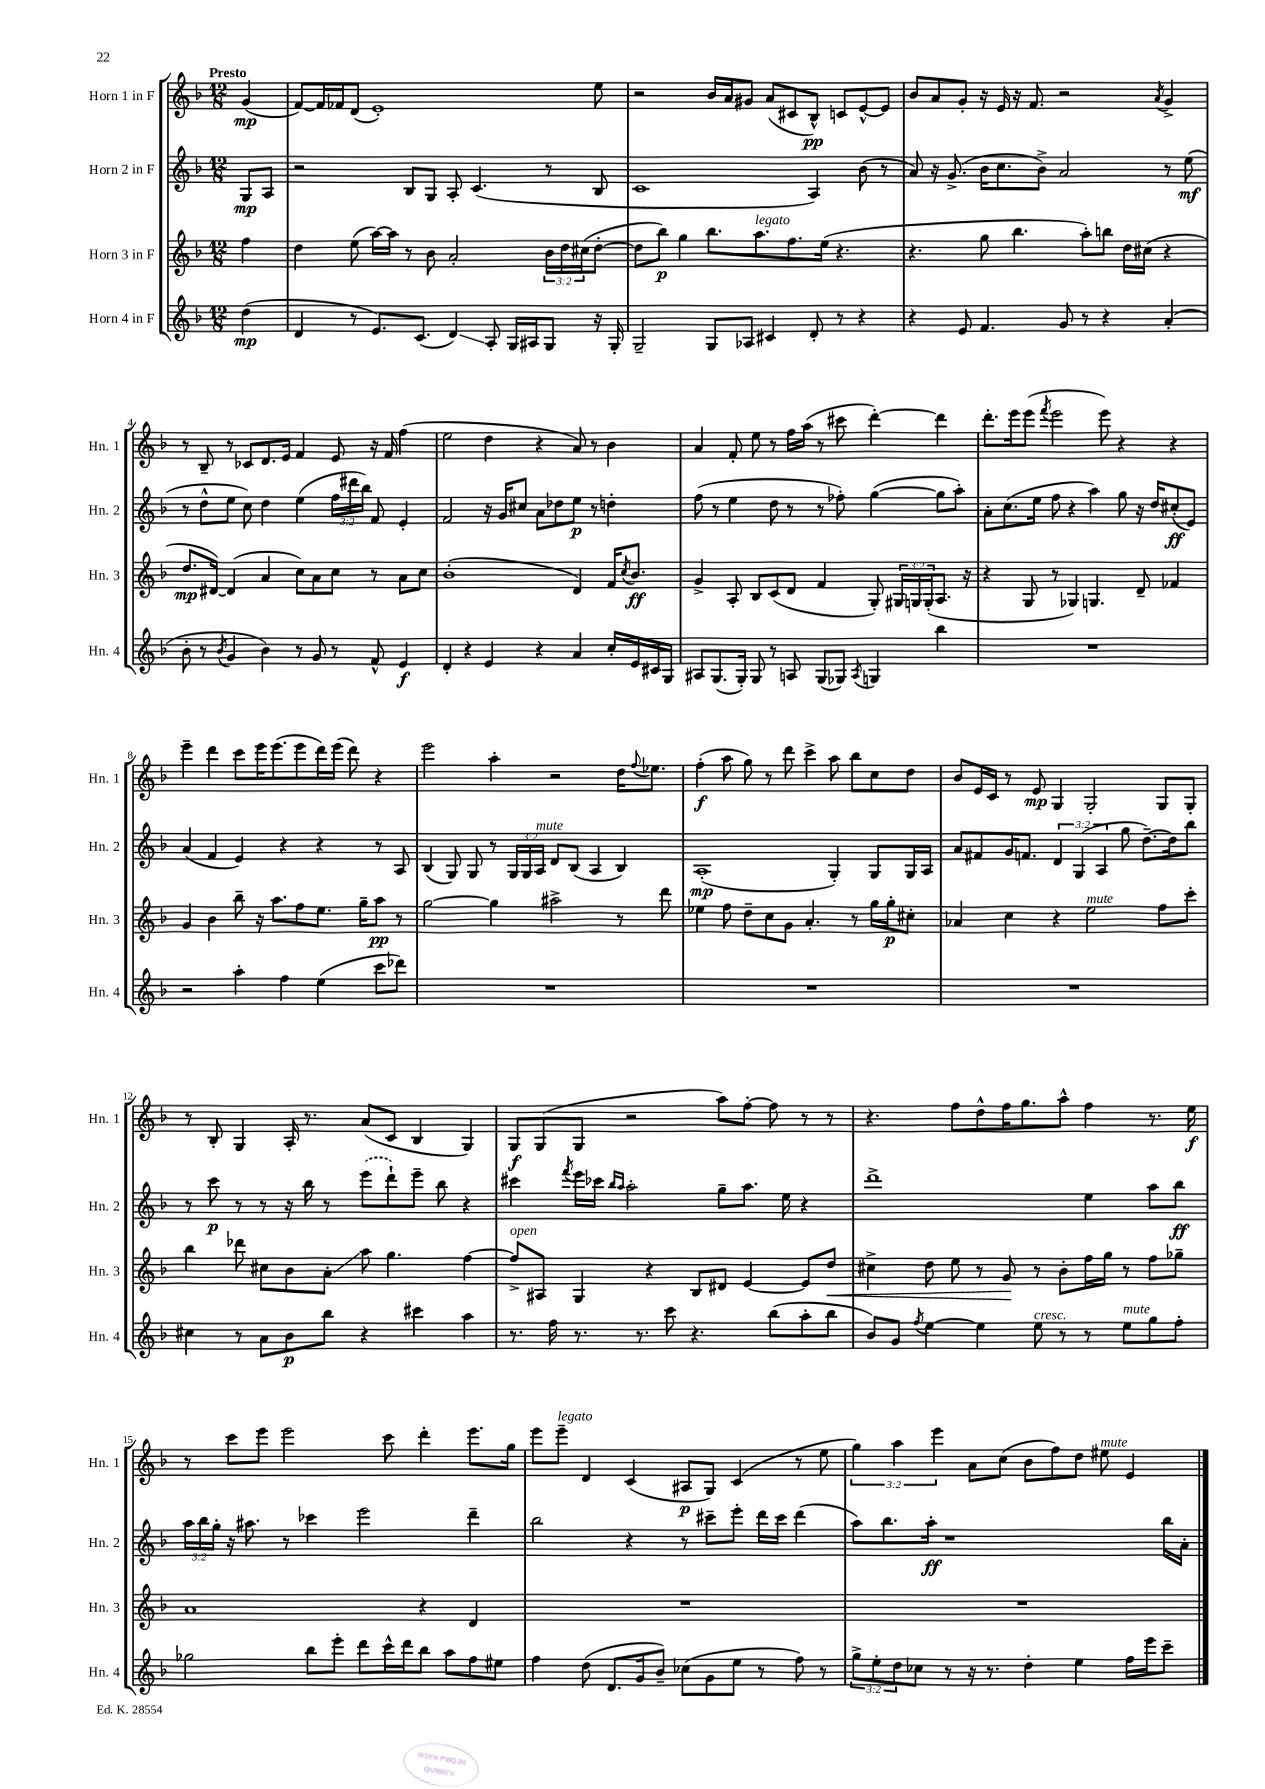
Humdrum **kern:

**kern	**kern	**kern	**kern
*staff4	*staff3	*staff2	*staff1
*clefG2	*clefG2	*clefG2	*clefG2
*k[b-]	*k[b-]	*k[b-]	*k[b-]
*M12/8	*M12/8	*M12/8	*M12/8
(4dd\	4ff\	8G/L	(4g/
.	.	8A/J	.
=	=	=	=
4d/	4dd\	2r	[8f/L)
.	.	.	16f/]L
.	.	.	16f-/J
8r	(8ee\	.	(8d/J
8.e/L)	[16aa\LL)	.	1e')
.	16aa\]JJ	.	.
.	8r	8B-/L	.
(8.c/J	.	.	.
.	8b-\	8G/J	.
4d/)	2a'/	8A'/	.
.	.	(4.c/	.
8A'/	.	.	.
16G/LL	.	.	.
16A#/J	.	.	.
8G/J	24b-\LL	8r	.
.	24dd\	.	.
.	(24cc#\J	.	.
16r	[8dd'\J	8B-/	8ee\
16G'/	.	.	.
=	=	=	=
2G~/	8dd\]L	1c	2r
.	8bb-\J)	.	.
.	4gg\	.	.
8G/L	8.bb-\L	.	16b-/LL
.	.	.	16a/J
8A-/J	.	.	8g#/J
.	8.aa\	.	.
4c#/	.	.	(8a/L
.	8.ff\	.	8c#/
8d'/	.	4A/)	8B-^^/J)
.	(16ee\Jk	.	.
8r	4.r	.	8c/L
4r	.	(8b-\	[8e^^/
.	.	8r	8e/]J
=	=	=	=
4r	4.r	8a/)	8b-/L
.	.	16r	8a/
.	.	(8.g^/	.
8e/	.	.	8g'/J
4.f/	8gg\	16b-\LK	16r
.	.	8.cc\	16e/
.	4.bb-\	.	16r
.	.	.	8.f/
.	.	8b-^\J)	.
8g/	.	2a/	2r
8r	8aa'\L)	.	.
4r	8bb\J	.	.
.	16dd\LL	.	.
.	(16cc#\JJ	.	.
.	.	.	8qa/
(4a'/	4r	8r	4g^/
.	.	(8ee\	.
=	=	=	=
8b-'\	8.dd/L	8r	8r
8r	.	8dd^^\L	8B-~/
.	[16d#/Jk)	.	.
8qb-/	.	.	.
4g/	(4d#/]	8ee\J	8r
.	.	8cc\)	8c-/L
4b-\)	4a/	4dd\	8.d/
.	.	.	16e/Jk
8r	8cc\L)	(4ee\	4f/
8g/	8a\	.	.
8r	8cc\J	24ff\LL	8e/
.	.	24ddd#\	.
.	.	24bb-\JJ)	.
8f^^/	8r	8f/	16r
.	.	.	16f/
4e/	8a\L	4e'/	(4ff\
.	8cc\J	.	.
=	=	=	=
4d'/	(1b-'	2f/	2ee\
4r	.	.	.
4e/	.	16r	4dd\
.	.	16g/LK	.
.	.	8cc#/J	.
4r	.	8a\L	4r
.	.	8dd-\	.
4a/	4d/)	8ee\J	8a/)
.	.	8r	8r
16cc'/LL	16f/LK	4dd'\	4b-\
.	8qcc/	.	.
16e/	8.b-/J	.	.
16c#/	.	.	.
16G/JJ	.	.	.
=	=	=	=
8A#/L	4g^/	(8ff\	4a/
(8.G/	.	8r	.
.	8A'/	4ee\	8f'/
16G'/Jk)	.	.	.
8G/	8B-/L	.	8ee\
8r	(8c/	8dd\	8r
8A/	8d/J	8r	16ff\LL
.	.	.	(16aa\JJ
(8G/L	4f/	8r	8r
8G-/J)	.	8ff-'\)	8ccc#\
8qA/	.	.	.
4G/	8G'/)	([4gg\	[4ddd'\)
.	24G#/LL	.	.
.	24G/	.	.
.	(24G'/J	.	.
4bb-\	8.A/J	8gg\]L	4ddd\]
.	.	8aa'\J)	.
.	16r	.	.
=	=	=	=
1.r	4r	8a'\L	8.ddd'\L
.	.	(8.cc\	.
.	.	.	16eee\k
.	8G/	.	(8eee\J
.	.	16ee\Jk	.
.	.	.	8qfff/
.	8r	8ff\	2eee\
.	4G-/)	4r	.
.	4.G/	4aa\)	.
.	.	.	8eee\)
.	.	8gg\	4r
.	8d~/	16r	.
.	.	16dd/LK	.
.	4f-/	(8cc#'/	4r
.	.	8e/J)	.
=	=	=	=
2r	4g/	(4a/	4eee~\
.	4b-\	4f/	4ddd\
4aa'\	8bb-~\	4e/)	8ccc\L
.	16r	.	16eee\K
.	8.aa\L	.	(8.eee\
4ff\	.	4r	.
.	8ff\	.	8eee\
(4ee\	8.ee\J	4r	16ddd\L)
.	.	.	(16eee\JJ
.	.	.	8ddd\)
.	16gg~\LK	.	.
8ccc\L	8aa\J	8r	4r
8ddd-\J)	8r	8A/	.
=	=	=	=
1.r	[2gg\	(4B-/	2eee\
.	.	8G/)	.
.	.	8G/	.
.	4gg\]	8r	4aa'\
.	.	24G/LL	.
.	.	24G/	.
.	.	24A/JJ	.
.	2aa#^\	8d/L	2r
.	.	(8B-/J	.
.	.	4A/	.
.	8r	4B-/)	16dd\LK
.	.	.	8qqff/
.	.	.	8.ee-\J
.	8ddd\	.	.
=	=	=	=
1.r	4ee-\	(1A'	(4ff'\
.	8ff\	.	8aa\
.	8dd~\L	.	8gg\)
.	8cc\	.	8r
.	8g\J	.	8ddd\
.	4.a'/	.	4ccc^\
.	.	4G'/)	8aa\
.	8r	.	8bb-\L
.	16gg\LL	8G/L	8cc\
.	16gg'\J	.	.
.	8cc#'\J	16G/L	8dd\J
.	.	16A/JJ	.
=	=	=	=
1.r	4a-/	8a/L	8b-/L
.	.	8f#/	16e/L
.	.	.	16c/JJ
.	4cc\	16g/K	8r
.	.	8.f/J	.
.	.	.	8e/
.	4r	6d/	4G/
.	.	(6G/	.
.	2ee\	.	2G'/
.	.	6A/	.
.	.	8gg\	.
.	.	[8.dd~\L)	.
.	8ff\L	.	8G/L
.	.	16dd\]k	.
.	8ccc'\J	8bb-\J	8G'/J
=	=	=	=
4cc#\	4bb-\	8r	8r
.	.	8ccc\	8B-'/
8r	8ddd-\	8r	4G/
8a\L	8cc#\L	8r	.
8b-\	8b-\	16r	16A'/
.	.	16bb-\	8.r
8bb-\J	8a'\J	8r	.
4r	8aa\	(8eee\L	(8a/L
.	4.gg\	8ddd`\)	8c/J
4ccc#\	.	8eee~\J	4B-/
.	.	8bb-\	.
4aa\	[4ff\	4r	4G/)
=	=	=	=
8.r	8ff^/]L	4ccc#\	8G/L
.	8A#/J	.	(8G/
16ff\	.	.	.
.	.	8qfff/	.
8.r	4G/	16eee\LL	8G/J
.	.	16ccc-\JJ	.
.	.	16qqbb-/LL	.
.	.	16qqaa/JJ	.
.	.	2aa'\	2r
8.r	.	.	.
.	4r	.	.
8ccc\	.	.	.
4.r	8B-/L	.	.
.	8d#/J	8gg~\L	8aa\L)
.	[4e/	8.aa\J	[8ff'\J
(8bb-\L	.	.	8ff\]
.	.	16ee\	.
8aa'\	8e/]L	4r	8r
8bb-\J	8dd/J	.	8r
=	=	=	=
8b-/L)	4cc#^\	1ddd^	4.r
8g/J	.	.	.
8qff/	.	.	.
[4ee\	8dd\	.	.
.	8ee\	.	8ff\L
4ee\]	8r	.	8dd^^\
.	8g/	.	16ff\K
.	.	.	8.gg\
8ee\	8r	.	.
8r	8b-'\L	.	8aa^^\J
8r	16ff\L	4ee\	4ff\
.	16gg\JJ	.	.
8ee\L	8r	.	.
8gg\	8ff\L	8aa\L	8.r
8ff'\J	8gg-~\J	8bb-\J	.
.	.	.	16ee\
=	=	=	=
2gg-\	1a	24aa\LL	8r
.	.	24bb-\	.
.	.	24gg'\JJ	.
.	.	16r	8ccc\L
.	.	8.aa#\	.
.	.	.	8eee\J
.	.	8r	2eee\
8bb-\L	.	4ccc-\	.
8eee'\J	.	.	.
8ddd\L	.	2eee\	.
16ccc^^\L	.	.	8ccc\
16ddd\J	.	.	.
8bb-\J	4r	.	4ddd'\
8aa\L	.	.	.
8ff\	4d/	4ddd~\	8.eee\L
8ee#\J	.	.	.
.	.	.	16gg\Jk
=	=	=	=
4ff\	1.r	2bb-\	8eee\L
.	.	.	8eee~\J
(8dd\	.	.	4d/
8.d/L	.	.	.
.	.	4r	(4c/
16g/k	.	.	.
8b-~/J)	.	.	.
(8cc-\L	.	8r	8A#/L
8g\	.	8ccc#~\L	8G/J)
8ee\J	.	8eee'\J	(4c/
8r	.	16ddd\LL	.
.	.	16ccc#\JJ	.
8ff\)	.	(4ddd\	8r
8r	.	.	8ee\
=	=	=	=
12gg^\L	1.r	8aa\L)	6gg\)
12ee'\	.	.	.
.	.	8.bb-\	.
12dd\	.	.	6aa\
8cc-\J	.	.	.
.	.	16aa'\Jk	.
.	.	.	6eee\
8r	.	1r	.
16r	.	.	8a\L
8.r	.	.	.
.	.	.	(8cc\J
4dd'\	.	.	8b-\L
.	.	.	8ff\)
4ee\	.	.	8dd\J
.	.	.	8ee#\
16ff\LL	.	.	4e/
16eee\J	.	.	.
8ccc~\J	.	16bb-\LL	.
.	.	16a'\JJ	.
==	==	==	==
*-	*-	*-	*-
